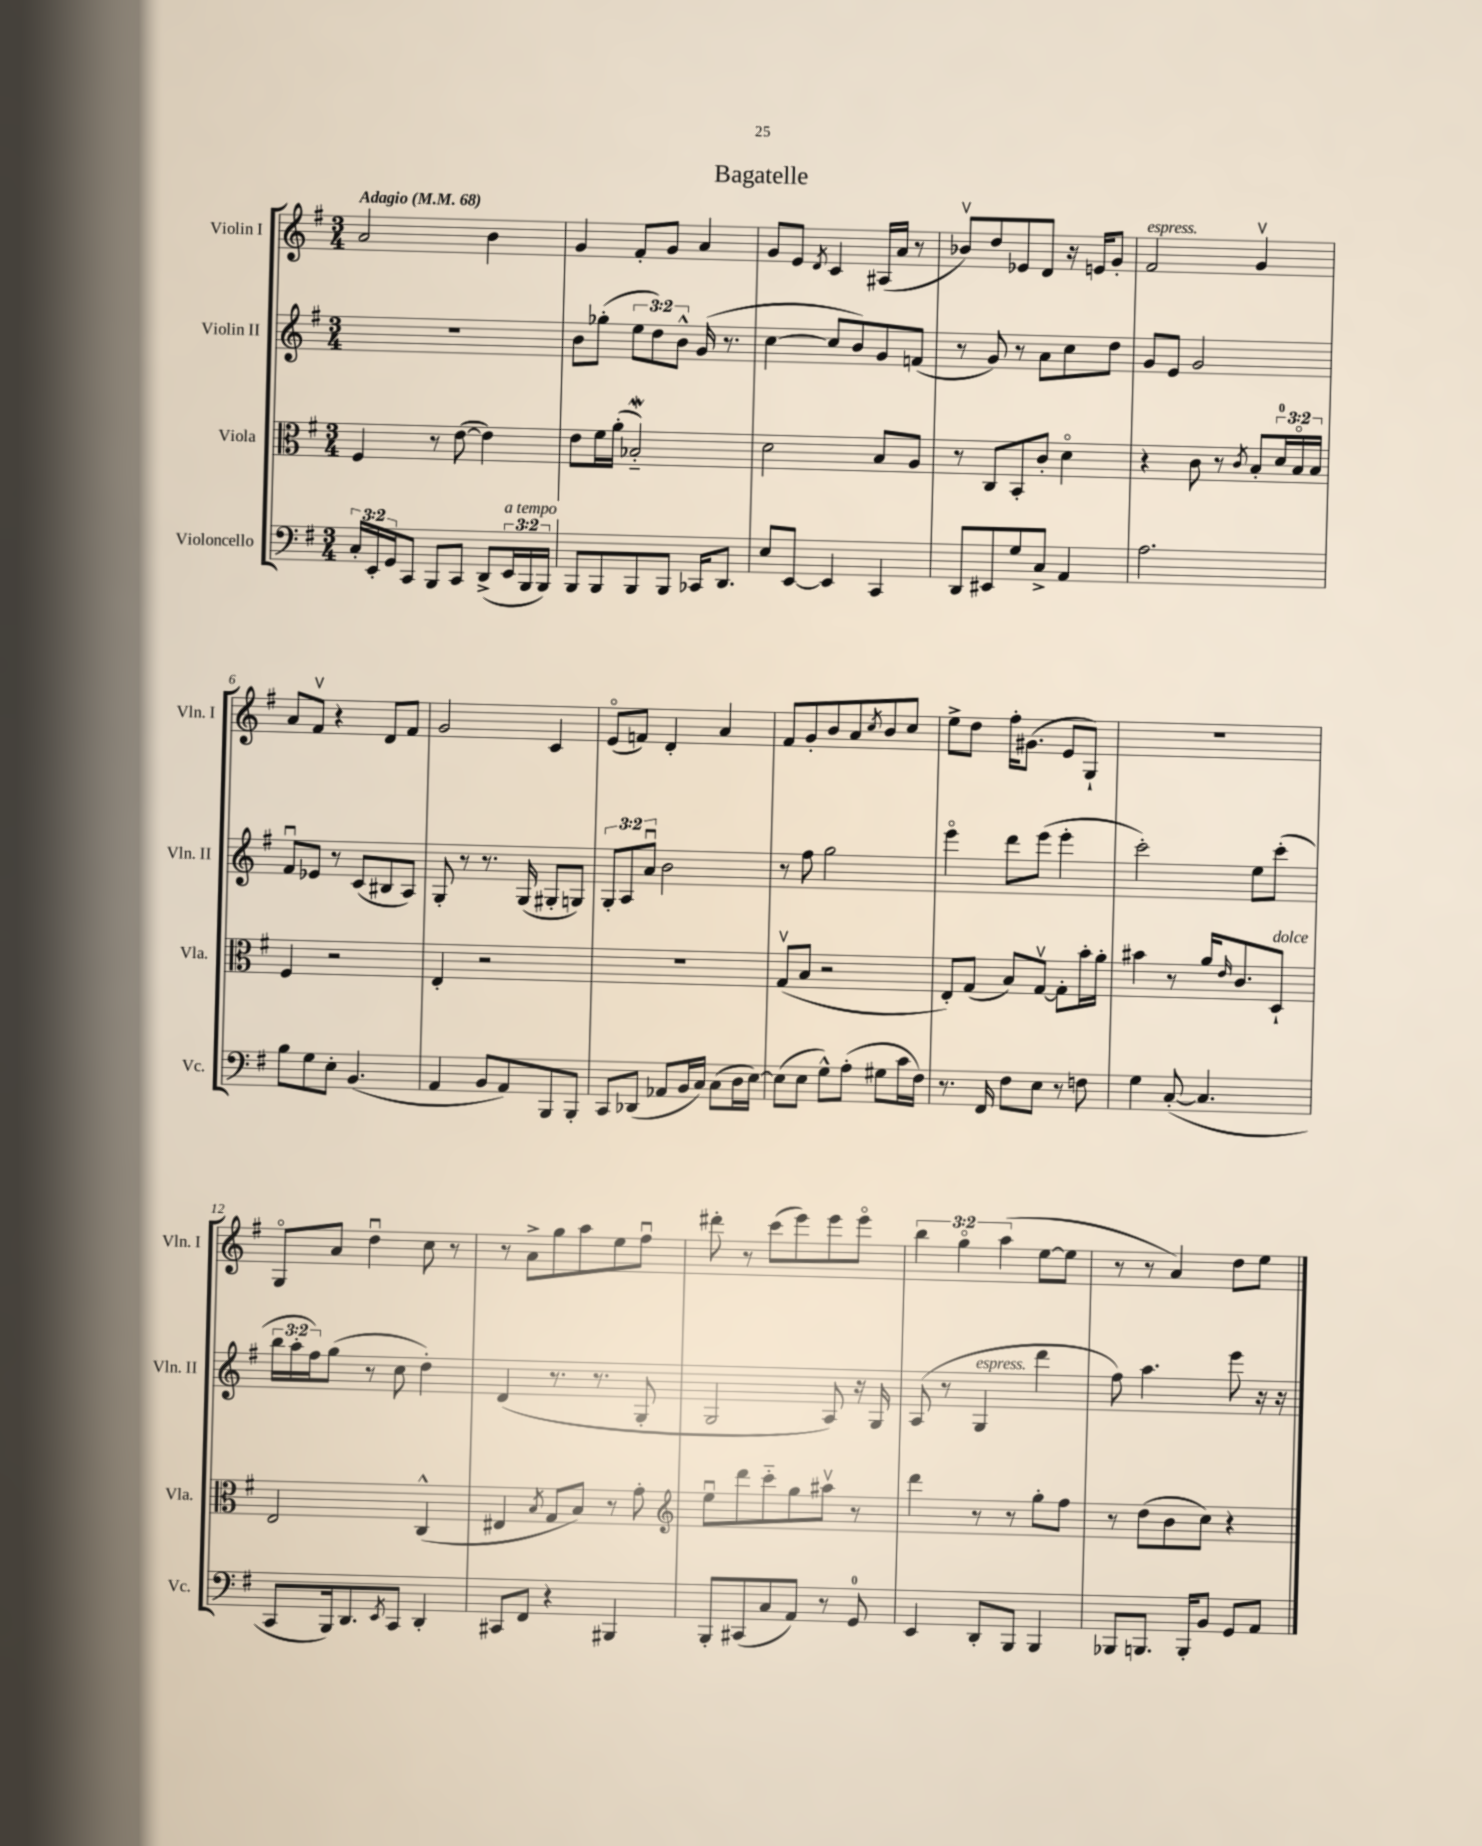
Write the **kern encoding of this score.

**kern	**kern	**kern	**kern
*staff4	*staff3	*staff2	*staff1
*clefF4	*clefC3	*clefG2	*clefG2
*k[f#]	*k[f#]	*k[f#]	*k[f#]
*M3/4	*M3/4	*M3/4	*M3/4
*MM68	*MM68	*MM68	*MM68
24C'/LL	4F#/	2.r	2a/
24EE'/	.	.	.
24GG/J	.	.	.
8CC/J	.	.	.
8BBB/L	8r	.	.
8CC/J	([8e\	.	.
(8DD^/L	4e\])	.	4b\
24EE/L	.	.	.
24BBB/	.	.	.
24BBB/JJ)	.	.	.
=	=	=	=
8BBB/L	8e\L	8b\L	4g/
8BBB/	16f#\L	(8gg-'\J	.
.	(16a'\JJ	.	.
8BBB/	2B-'~/)	12ee\L	8f#'/L
.	.	12dd\)	.
8BBB/J	.	.	8g/J
.	.	12b^^\J	.
16CC-/LK	.	(16g/	4a/
8.DD/J	.	8.r	.
=	=	=	=
8E/L	2d\	[4cc\	8g/L
[8EE/J	.	.	8e/J
.	.	.	8qd/
4EE/]	.	8cc/]L	4c/
.	.	8b/)	.
4CC/	8B/L	8g/	(16A#/LL
.	.	.	16a/JJ
.	8A/J	(8f/J	8r
=	=	=	=
8DD/L	8r	8r	8b-v/L)
8EE#/	8C/L	8g/)	8dd/
8G/	8BB'/	8r	8e-/
8C^/J	8c'/J	8a\L	8d/J
4AA/	4do\	8cc\	16r
.	.	.	16e/LK
.	.	8dd\J	8g'/J
=	=	=	=
2.A\	4r	8g/L	2f#/
.	.	8e/J	.
.	8c\	2g/	.
.	8r	.	.
.	8qc/	.	.
.	8B'/L	.	4gv/
.	24d/L	.	.
.	24Bo/	.	.
.	24B/JJ	.	.
=	=	=	=
8B\L	4F#/	8f#u/L	8a/L
8G\	.	8e-/J	8f#v/J
8E'\J	2r	8r	4r
(4.BB/	.	(8c/L	.
.	.	8B#/	8d/L
.	.	8A/J)	8f#/J
=	=	=	=
4AA/	4E'/	8G'/	2g/
.	.	8r	.
8BB/L	2r	8.r	.
8AA/)	.	.	.
.	.	(16G/	.
8BBB/	.	8G#'/L	4c/
8BBB'/J	.	8G/J)	.
=	=	=	=
8CC/L	2.r	12G'/L	(8eo/L
.	.	12A/	.
(8DD-/J	.	.	8f/J)
.	.	12au/J	.
8AA-/L	.	2b\	4d'/
16BB/L	.	.	.
16C/JJ)	.	.	.
(8C\L	.	.	4a/
16D\L	.	.	.
[16E\JJ)	.	.	.
=	=	=	=
(8E\]L	(8Gv/L	8r	8f#/L
8E\J	8B/J	8ff#\	8g'/
8G^^\L)	2r	2gg\	8b/
(8A'\J	.	.	8a/
.	.	.	8qcc/
8G#\L	.	.	8b/
16c\L	.	.	8cc/J
16F#\JJ)	.	.	.
=	=	=	=
8.r	8E'/L)	4eeeo\	8ee^\L
.	(8G/J	.	8dd\J
16FF#/	.	.	.
8F#\L	8B/L)	8ddd\L	16ff#'\LK
.	.	.	(8.g#\J
8E\J	[8Gv/J	(8eee\J	.
8r	8G'\]L	4eee'\	8e/L
8F\	16b'\L	.	8G`/J)
.	16a'\JJ	.	.
=	=	=	=
4G\	4b#\	2ccc'\)	2.r
([8C'/	8r	.	.
4.C/]	16a/LK	.	.
.	16qqe/	.	.
.	8.c/	.	.
.	.	8ee\L	.
.	8D`/J	(8ccc'\J	.
=	=	=	=
8CC/L	2E/	24bb\LL	8Go/L
.	.	24aa'\	.
.	.	24ff#\J)	.
16BBB/k)	.	(8gg\J	8a/J
8.DD/	.	.	.
.	.	8r	4ddu\
8qEE/	.	.	.
8CC/J	.	8cc\	.
4DD'/	(4C^^/	4dd'\)	8cc\
.	.	.	8r
=	=	=	=
8CC#/L	4E#/	(4d/	8r
8FF#/J	.	.	8a^\L
.	8qB/	.	.
4r	8G/L	8.r	8gg\
.	8B/J)	.	8aa\
.	.	8.r	.
4BBB#/	8r	.	8ee\
.	8g'\	8G'/	8ff#u\J
=	=	=	=
*	*clefG2	*	*
8BBB'/L	8eeu\L	2G/	8ddd#'\
(8CC#/	8ddd\	.	8r
8C/	8ccc'~\	.	(8ccc\L
8AA/J)	8gg\	.	8eee\)
8r	8aa#v\J	8A/)	8eee\
8GG/	8r	16r	8eeeo\J
.	.	16G/	.
=	=	=	=
4EE/	4ddd\	(8A/	6bb\
.	.	8r	.
.	.	.	6ggo\
8DD'/L	8r	4G/	.
.	.	.	(6aa\
8BBB/J	8r	.	.
4BBB/	8gg'\L	4ddd\	[8ee\L
.	8ff#\J	.	8ee\]J
=	=	=	=
8BBB-/L	8r	8ff#\)	8r
8.BBB/J	(8dd\L	4.aa\	8r
.	8b\	.	4a/)
16BBB'/LK	.	.	.
8BB/J	8cc\J)	.	.
8GG/L	4r	8eee\	8dd\L
8AA/J	.	16r	8ee\J
.	.	16r	.
==	==	==	==
*-	*-	*-	*-
